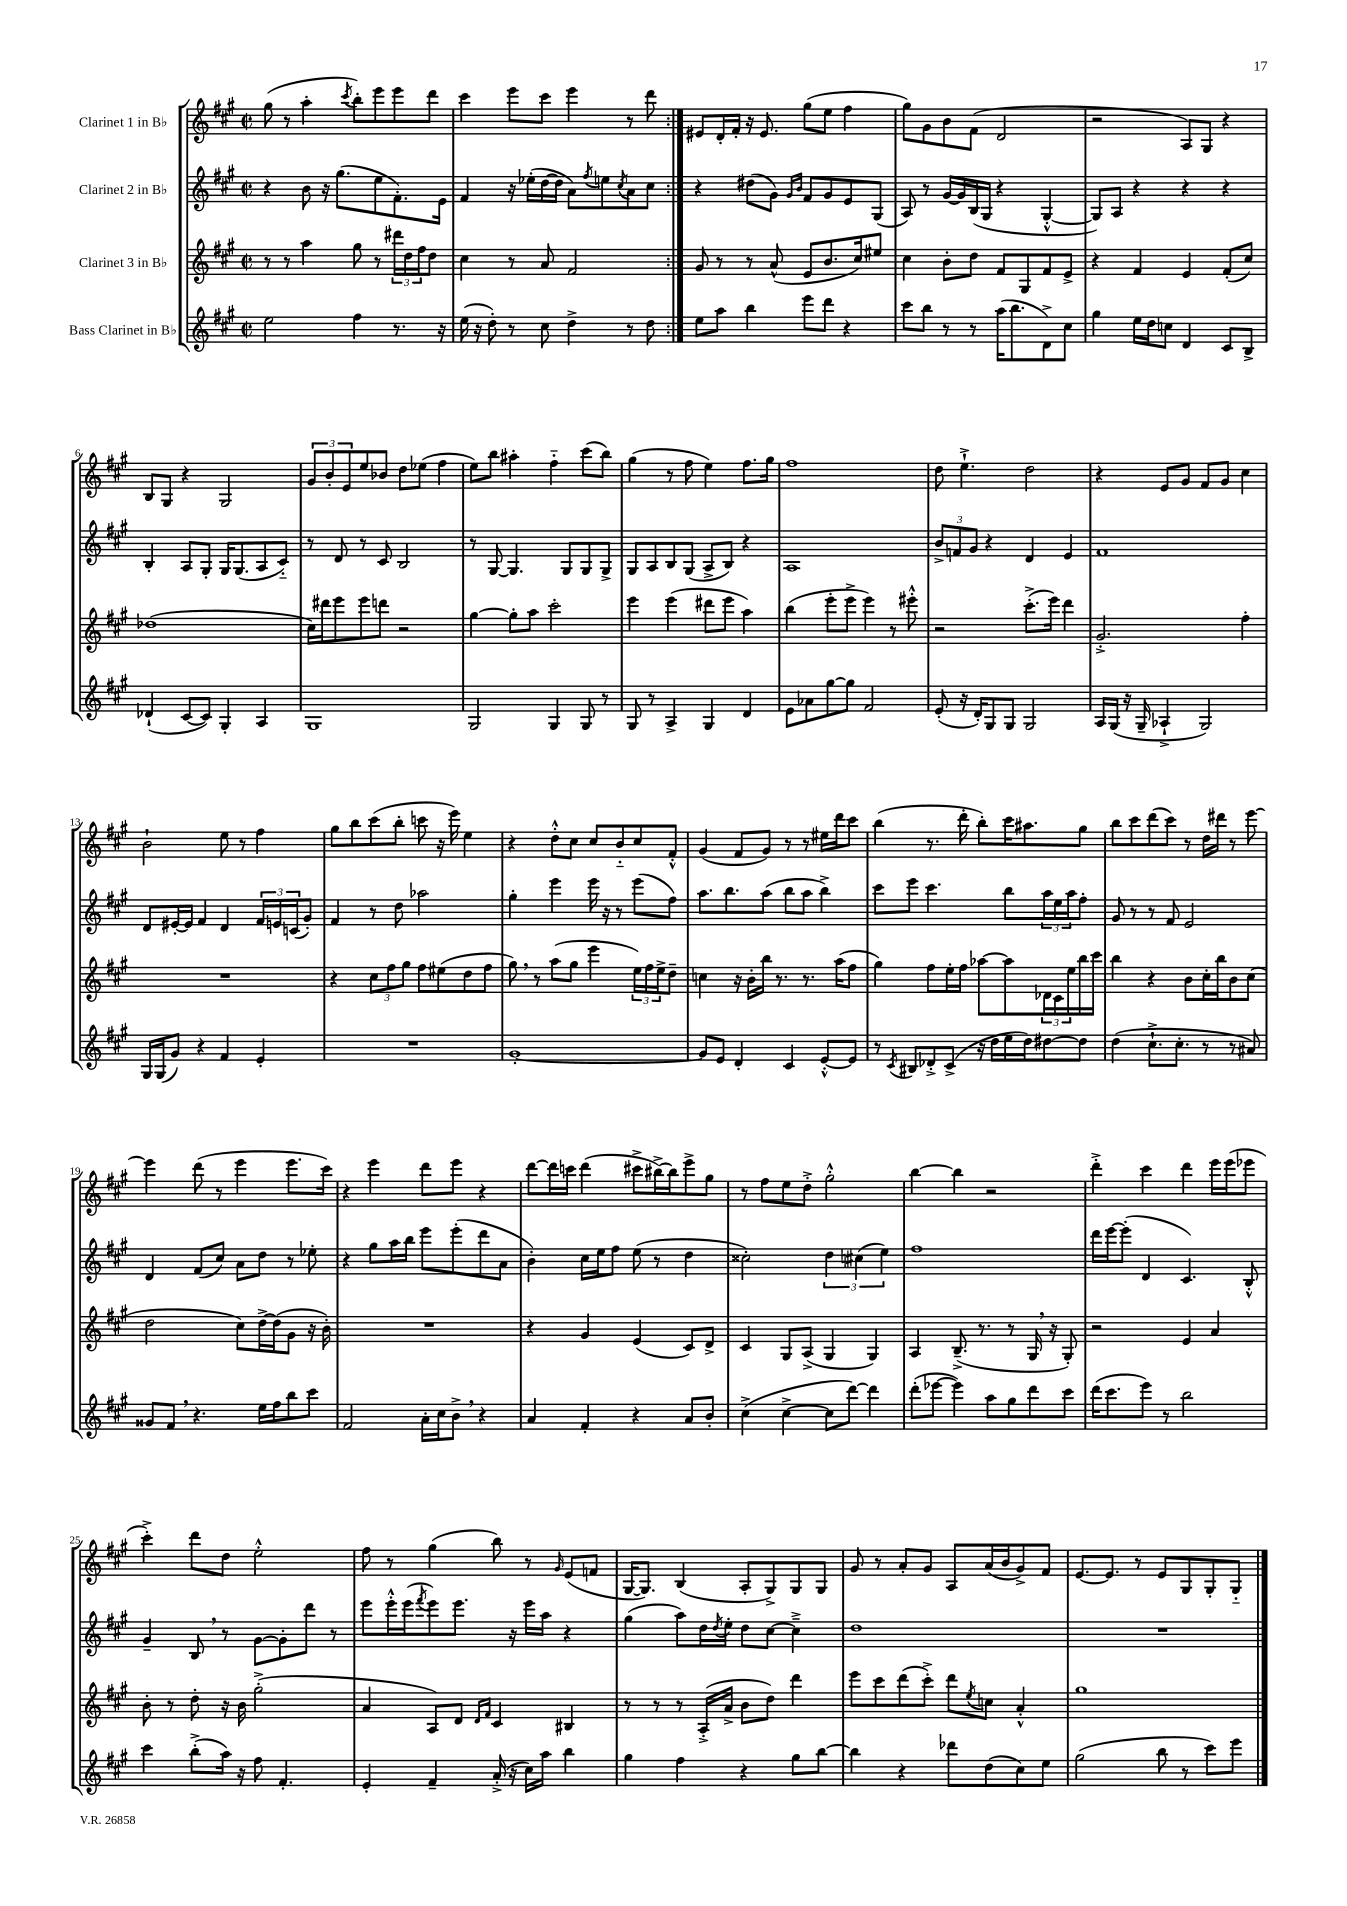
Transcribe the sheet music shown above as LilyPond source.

<<
\new StaffGroup <<
\new Staff = "s0" \with { instrumentName = "Clarinet 1 in Bb" } {
    \clef treble \key a \major \defaultTimeSignature \time 2/2
    \repeat volta 2 { gis''8( r8 a''4-. \acciaccatura { cis'''8 } b''8-.) e'''8 e'''8 d'''8 |
    cis'''4 e'''8 cis'''8 e'''4 r8 d'''8 | }
    eis'8 d'16-. fis'16-. r16 eis'8. gis''8( e''8 fis''4 |
    gis''8) gis'8 b'8 fis'8( d'2 |
    r2 a8) gis8 r4 |
    b8 gis8 r4 gis2 |
    \tuplet 3/2 { gis'8 b'8-. e'8 } e''8 bes'8 d''8 ees''8( fis''4 |
    e''8) b''8 ais''4-. fis''4-_ cis'''8( b''8) |
    gis''4( r8 fis''8 e''4) fis''8. gis''16 |
    fis''1 |
    d''8 e''4.-!-> d''2 |
    r4 e'8 gis'8 fis'8 gis'8 cis''4 |
    b'2-! e''8 r8 fis''4 |
    gis''8 b''8 cis'''8( b''8-. c'''8 r16 e'''16) e''4 |
    r4 d''8-.-^ cis''8 cis''8 b'8-_ cis''8 fis'8-.-^ |
    gis'4( fis'8 gis'8) r8 r8 eis''16 d'''16 cis'''8 |
    b''4( r8. d'''16-. b''8-.) cis'''16 ais''8. gis''8 |
    b''8 cis'''8 d'''8( cis'''8) r8 d''16 dis'''16 r8 e'''8~ |
    e'''4 d'''8( r8 e'''4 e'''8. cis'''16) |
    r4 e'''4 d'''8 e'''8 r4 |
    d'''8~ d'''16 c'''16 d'''4( cis'''8-> bis''16~->) bis''16 e'''8-> gis''8 |
    r8 fis''8 e''8 d''8-.-> gis''2-.-^ |
    b''4~ b''4 r2 |
    d'''4-.-> cis'''4 d'''4 e'''16 e'''16( ees'''8 |
    cis'''4-.->) d'''8 d''8 e''2-.-^ |
    fis''8 r8 gis''4( b''8) r8 \grace { gis'16 } e'8( f'8 |
    gis16~ gis8.) b4( a8-. gis8->) gis8 gis8 |
    gis'8 r8 a'8-. gis'8 a8 a'16( b'16 gis'8->) fis'8 |
    e'8.~ e'8. r8 e'8 gis8 gis8-. gis8-_ \bar "|." |
}
\new Staff = "s1" \with { instrumentName = "Clarinet 2 in Bb" } {
    \clef treble \key a \major \defaultTimeSignature \time 2/2
    \repeat volta 2 { r4 b'8 r16 gis''8.( e''8 fis'8.-.) e'16 |
    fis'4 r16 ees''16-.( d''16~ d''16 a'8) \acciaccatura { fis''8 } e''8 \acciaccatura { cis''8 } a'8 cis''8 | }
    r4 dis''8( gis'8) \grace { gis'16 b'16 } fis'8 gis'8 e'8 gis8( |
    a8) r8 gis'16~ gis'16 b16( gis16 r4 gis4~-.-^ |
    gis8) a8 r4 r4 r4 |
    b4-. a8 gis8-. gis16 gis8.( a8 cis'8-_) |
    r8 d'8 r8 cis'8 b2 |
    r8 gis8~ gis4. gis8 gis8 gis8-> |
    gis8 a8 b8 gis8( a8-> b8) r4 |
    a1 |
    \tuplet 3/2 { b'8-> f'8 gis'8 } r4 d'4 e'4 |
    fis'1 |
    d'8 eis'16~-. eis'16 fis'4 d'4 \tuplet 3/2 { fis'16 e'16 c'16( } gis'8-.) |
    fis'4 r8 d''8 aes''2 |
    gis''4-. e'''4 e'''16 r16 r8 e'''8( fis''8) |
    a''8. b''8. a''8( b''8 a''8 b''4->) |
    cis'''8 e'''8 cis'''4. b''8 \tuplet 3/2 { a''16 e''16 a''16 } fis''8-. |
    gis'8 r8 r8 fis'8 e'2 |
    d'4 fis'8( cis''8) a'8 d''8 r8 ees''8-. |
    r4 gis''8 a''16 b''16 e'''8 e'''8-.( d'''8 a'8 |
    b'4-.) cis''16 e''16 fis''8 e''8( r8 d''4 |
    cisis''2-.) \tuplet 3/2 { d''4 cis''4( e''4) } |
    fis''1 |
    d'''16 e'''16~ e'''8-.( d'4 cis'4.) b8-.-^ |
    gis'4-- b8 \breathe r8 gis'8~ gis'8-. d'''8 r8 |
    e'''8 e'''16-.-^ e'''16( \acciaccatura { fis'''8 } e'''8) e'''8. r16 e'''16 a''16 r4 |
    gis''4( a''8) d''16 \acciaccatura { d''8 } e''16-. d''8 cis''8~ cis''4---> |
    d''1 |
    R1 \bar "|." |
}
\new Staff = "s2" \with { instrumentName = "Clarinet 3 in Bb" } {
    \clef treble \key a \major \defaultTimeSignature \time 2/2
    \repeat volta 2 { r8 r8 a''4 gis''8 r8 \tuplet 3/2 { dis'''16 d''16 fis''16 } d''8 |
    cis''4 r8 a'8 fis'2 | }
    gis'8 r8 r8 a'8-^( e'8 b'8. cis''16) eis''8 |
    cis''4 b'8-. d''8 fis'8 gis8 fis'8 e'8-> |
    r4 fis'4 e'4 fis'8-.( cis''8) |
    des''1( |
    cis''16) dis'''16 e'''8 e'''8 d'''8 r2 |
    gis''4~ gis''8-. a''8 cis'''2-. |
    e'''4 e'''4( dis'''8 e'''8 a''4) |
    b''4( e'''8-. e'''8-> e'''4) r8 eis'''8-.-^ |
    r2 cis'''8.-.->( e'''16) d'''4 |
    gis'2.-.-> fis''4-. |
    R1 |
    r4 \tuplet 3/2 { cis''8 fis''8 gis''8 } fis''8 eis''8( d''8 fis''8 |
    gis''8) \breathe r8 a''8( gis''8 e'''4 \tuplet 3/2 { e''16) fis''16 e''16-> } d''8-- |
    c''4 r16 b'16-. b''16 r8. r8. a''16( fis''8 |
    gis''4) fis''8 e''16-. fis''16 aes''8~ aes''8 \tuplet 3/2 { des'16 cis'16 e''16 } b''16 cis'''16 |
    b''4 r4 b'8 cis''16-. b''16 b'8 cis''8( |
    d''2 cis''8) d''16~-> d''16( gis'8 r16 b'16-.) |
    R1 |
    r4 gis'4 e'4( cis'8) d'8-> |
    cis'4 gis8 a8->( gis4 gis4) |
    a4 b8.--->( r8. r8 gis16 \breathe r16 gis8-.) |
    r2 e'4 a'4 |
    b'8-. r8 d''8-. r16 b'16 gis''2-.->( |
    a'4 a8) d'8 \grace { d'16 fis'16 } cis'4 bis4 |
    r8 r8 r8 a16-.->( a'16-> b'8 d''8) d'''4 |
    e'''8 cis'''8 d'''8( cis'''8-.->) d'''8 \acciaccatura { e''8 } c''8 a'4-.-^ |
    gis''1 \bar "|." |
}
\new Staff = "s3" \with { instrumentName = "Bass Clarinet in Bb" } {
    \clef treble \key a \major \defaultTimeSignature \time 2/2
    \repeat volta 2 { e''2 fis''4 r8. r16 |
    e''16( r16 d''8-.) r8 cis''8 d''4-> r8 d''8 | }
    e''8 a''8 b''4 e'''8 d'''8 r4 |
    cis'''8 b''8 r8 r8 a''16( b''8. d'8->) cis''8 |
    gis''4 e''16 d''16 c''8 d'4 cis'8 b8-> |
    des'4-!( cis'8~ cis'8) gis4-. a4 |
    gis1 |
    gis2 gis4 gis8 r8 |
    gis8 r8 a4-> gis4 d'4 |
    e'8 aes'8 gis''8~ gis''8 fis'2 |
    e'8-.( r16 d'16-.) gis8 gis8 gis2 |
    a16 gis16( r16 gis16-- aes4-!-> gis2) |
    gis16 gis16( gis'8) r4 fis'4 e'4-. |
    R1 |
    gis'1~-. |
    gis'8 e'8 d'4-. cis'4 e'8~-.-^ e'8 |
    r8 \acciaccatura { cis'8 } bis8 des'8-.-> cis'8->( r16 d''16 e''16 d''16) dis''8~ dis''8 |
    d''4( cis''8.-!-> cis''8.-. r8 r8 ais'8) |
    gisis'8 fis'8 \breathe r4. e''16 fis''16 b''8 cis'''8 |
    fis'2 a'16-. cis''16 b'8-> \breathe r4 |
    a'4 fis'4-. r4 a'8 b'8-. |
    cis''4->( cis''4~-> cis''8 d'''8~) d'''4 |
    d'''8-.( ees'''8~ ees'''4) a''8 gis''8 d'''8 cis'''8 |
    d'''16( cis'''8. e'''8) r8 b''2 |
    cis'''4 b''8-.->( a''16) r16 fis''8 fis'4.-. |
    e'4-. fis'4-- a'16-.->( r16 cis''16) a''16 b''4 |
    gis''4 fis''4 r4 gis''8 b''8~ |
    b''4 r4 des'''8 d''8( cis''8) e''8 |
    gis''2( b''8 r8 cis'''8) e'''8 \bar "|." |
}
>>
>>
